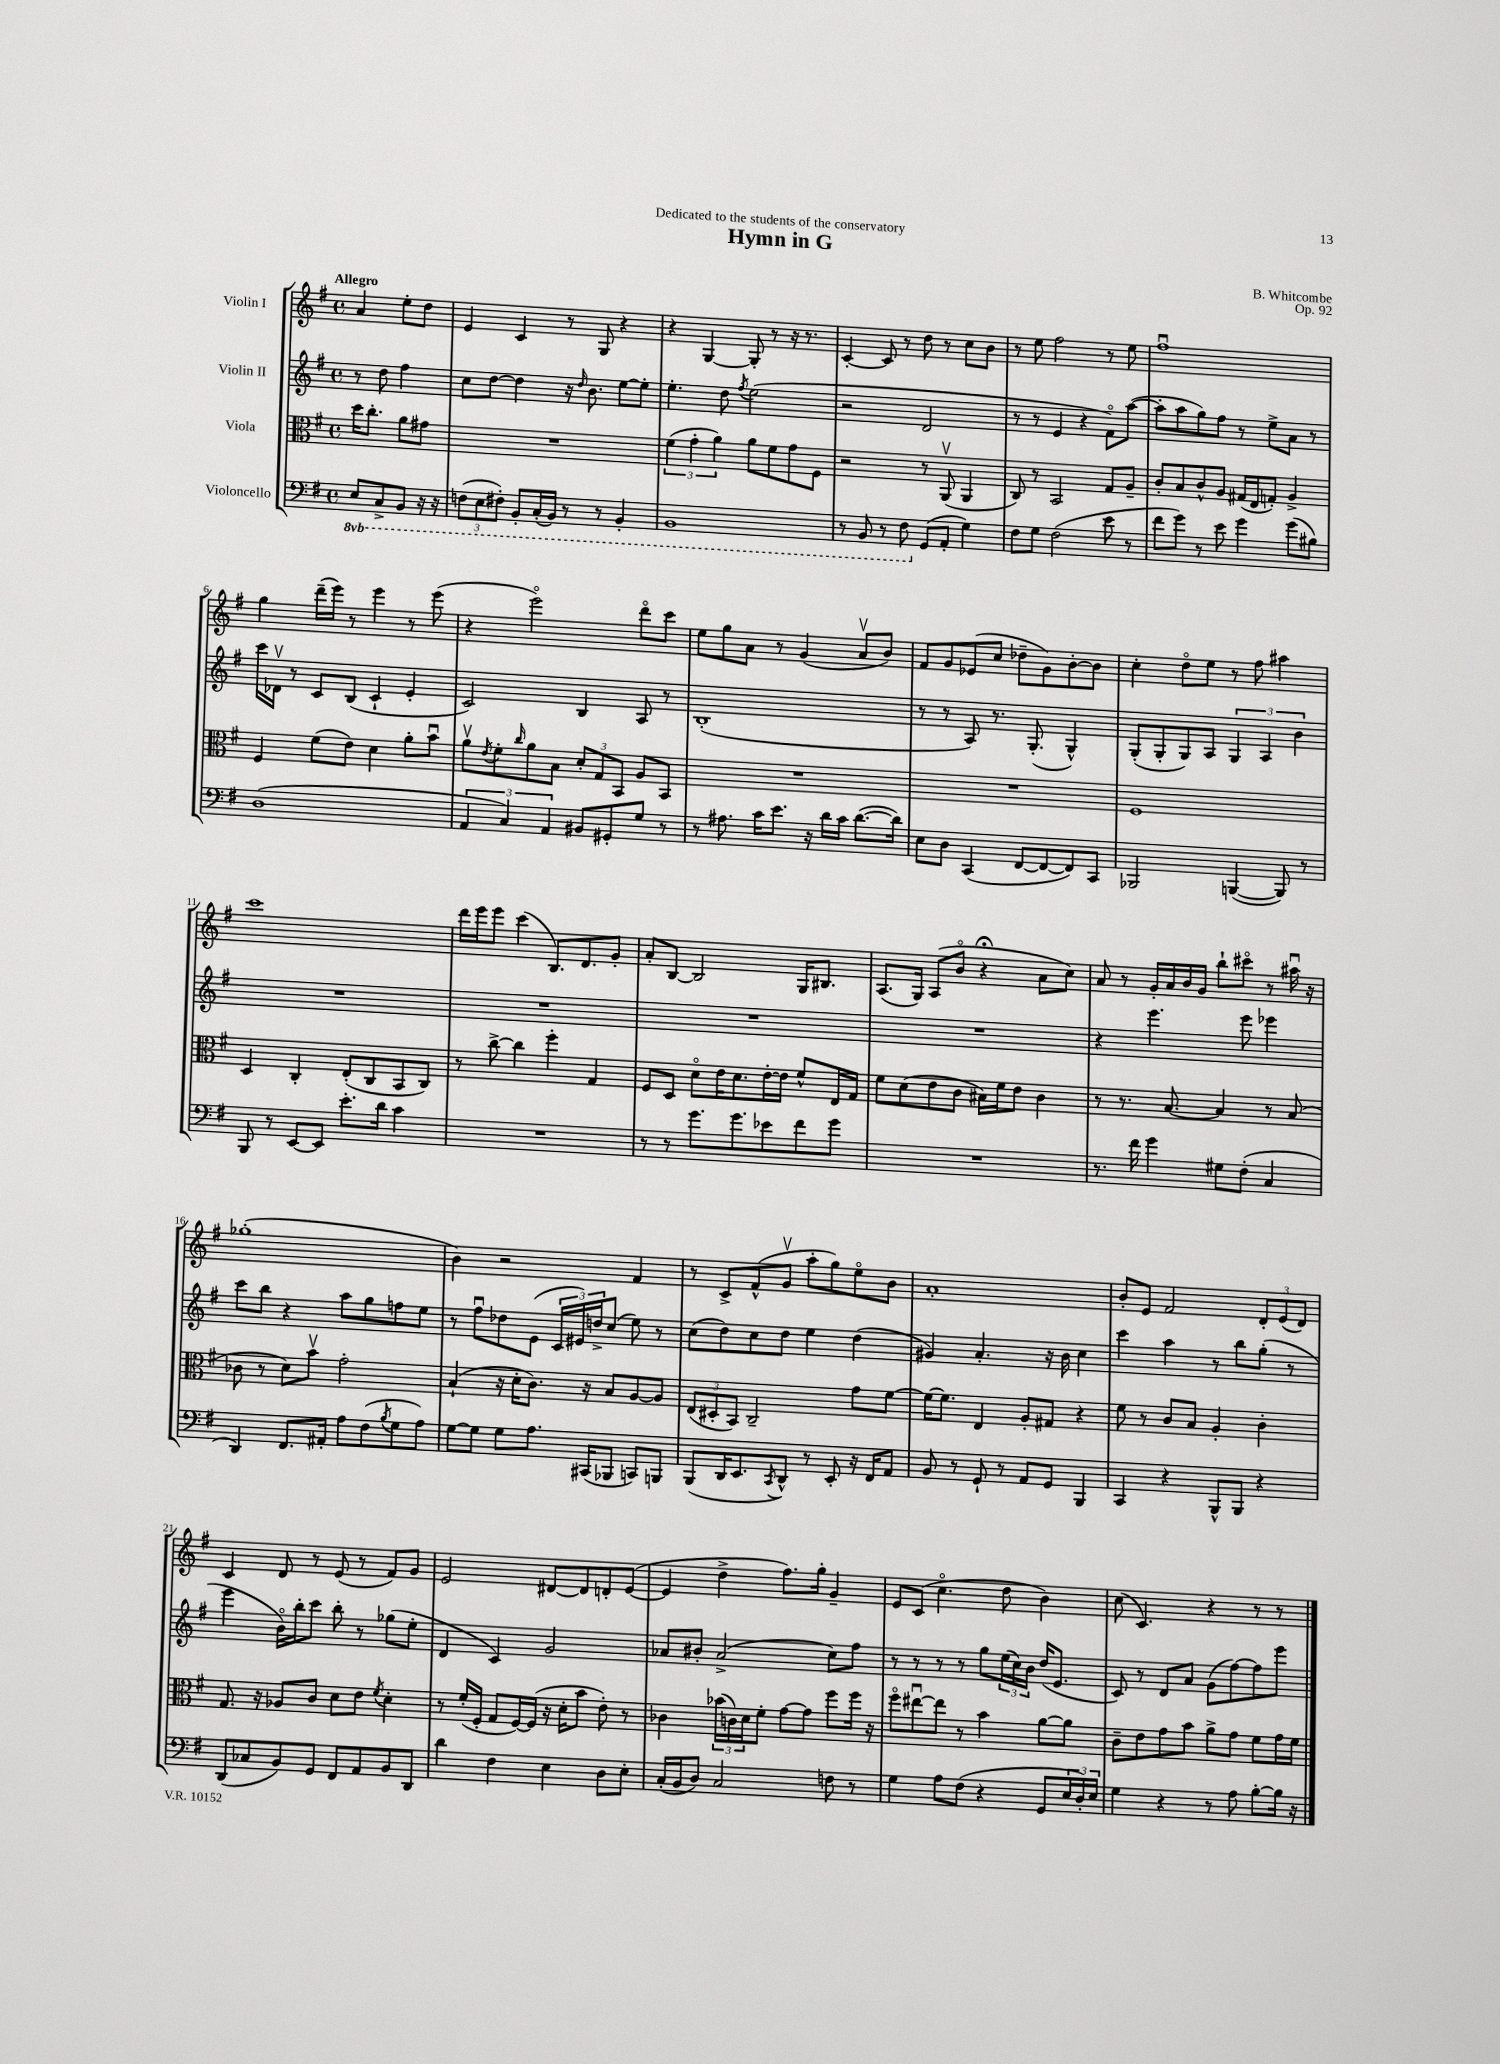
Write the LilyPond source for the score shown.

\header { title = "Hymn in G" composer = "B. Whitcombe" dedication = "Dedicated to the students of the conservatory" opus = "Op. 92" }
<<
\new StaffGroup <<
\new Staff = "s0" \with { instrumentName = "Violin I" } {
    \clef treble \key g \major \defaultTimeSignature \time 4/4 \partial 2 \tempo "Allegro"
    a'4 e''8-. d''8 |
    e'4 c'4 r8 g8 r4 |
    r4 g4~ g8-. r8 r16 r8. |
    c'4~-. c'8 r8 d''8 r8 c''8 b'8 |
    r8 e''8 fis''2 r8 e''8 |
    fis''1\downbow |
    g''4 d'''16--( e'''16) r8 e'''4 r8 e'''8( |
    r4 e'''2\flageolet) d'''8\flageolet c'''8 |
    e''8 g''8 a'8 r8 g'4( a'8\upbow b'8) |
    fis'8 g'8 ees'8( c''8 des''8-- g'8) b'8~-. b'8 |
    c''4-. d''8\flageolet e''8 r8 fis''8 ais''4 |
    c'''1 |
    d'''16 e'''16 e'''8 c'''4( b8.) d'8. g'8-. |
    a'8-. b8~ b2 g16 bis8. |
    a8.( g16) a8( b'8\flageolet r4\fermata a'8 c''8) |
    a'8 r8 g'16-. a'16 b'16 g'16 b''8-! cis'''8\flageolet r8 ais''16\downbow r16 |
    ges''1-.( |
    b'4) r2 fis'4 |
    r8 c'8-> fis'8-^( g'8\upbow a''8-. g''8) e''8\flageolet b'8 |
    a'1-. |
    b'8-. e'8 fis'2 \tuplet 3/2 { d'8-. e'8( d'8) } |
    c'4 d'8 r8 e'8( r8 fis'8) g'8 |
    e'2 dis'8~ dis'8 d'8-. e'8~( |
    e'4 d''4-> fis''8.) g''16-. g'4-- |
    e'8 c'8( c''4.\flageolet d''8 b'4) |
    c''8( c'4.) r4 r8 r8 \bar "|." |
}
\new Staff = "s1" \with { instrumentName = "Violin II" } {
    \clef treble \key g \major \defaultTimeSignature \time 4/4 \partial 2
    r8 d''8 fis''4 |
    c''8 d''8~ d''4 r16 \grace { d''16 } b'8. e''8~ e''8-. |
    e''4.-. d''8 \acciaccatura { fis''8 } e''2( |
    r2 d'2 |
    r8 r8 e'4 r4 fis'8\flageolet) a''8~( |
    a''8-. a''8 g''8) fis''8 r8 e''8-> a'8 r8 |
    c'''16 des'16\upbow r8 c'8 b8( c'4-! e'4-. |
    c'2) b4 a8 r8 |
    b1-.( |
    r8 r8 a8) r8. g8.-.( g4-^) |
    g8-.( g8-. g8) a8 \tuplet 3/2 { g4 a4 b'4 } |
    R1 |
    R1 |
    R1 |
    R1 |
    r4 e'''4. e'''8 ees'''4 |
    c'''8 b''8 r4 a''8 g''8 f''8 e''8 |
    r8 fis''8\downbow des''8 e'8( \tuplet 3/2 { c'16 eis'16) d''16-> } c''8( e''8) r8 |
    c''8( d''8) c''8 d''8 e''4 d''4( |
    gis'4) a'4.-. r16 b'16 c''4 |
    c'''4 a''4 r8 b''8 g''8-.( r8 |
    e'''4 b'16\flageolet) b''16-. c'''8 b''8-. r8 ges''8( e''8-. |
    d'4 c'4) g'2 |
    aes'8 bis'8-. aes'2->( c''8) fis''8 |
    r8 r8 r8 r8 g''8 \tuplet 3/2 { e''16( c''16) b'16 } d''16( e'8. |
    c'8) r8 d'8 a'8 g'8( fis''8~) fis''8 e'''8 \bar "|." |
}
\new Staff = "s2" \with { instrumentName = "Viola" } {
    \clef alto \key g \major \defaultTimeSignature \time 4/4 \partial 2
    d''16 c''8.-. a'8 gis'8 |
    R1 |
    \tuplet 3/2 { fis'4( g'4-. a'4) } a'8 fis'8 g'8 fis8 |
    r2 r8 a,8\upbow( a,4 |
    c8) r8 b,2 g8 a8-- |
    c'8-. b8 c'8-^ a8 gis16( e16 g8-.) a4-> |
    fis4 fis'8( e'8) d'4 a'8-. b'8\downbow |
    a'8\upbow \acciaccatura { e'8 } fis'8-. \grace { c''16 } a'8 b8 \tuplet 3/2 { d'8-. g8 b,8 } a8 b,8 |
    R1 |
    R1 |
    fis1 |
    d4 c4-. e8-.( c8 b,8 c8) |
    r8 c''8~-> c''4 fis''4-. g4 |
    fis8 d8 d'8\flageolet e'16 d'8. e'16~-. e'16 fis'8-^ e16 g16 |
    fis'8 d'8( e'8 c'8 bis16) fis'16 e'8 c'4 |
    r8 r8. b8.~ b4 r8 b8( |
    ces'8 r8 d'8) b'8\upbow g'2-. |
    b4-!( r16 d'16-. c'8.) r16 b8 a8~ a8 |
    \tuplet 3/2 { e8( dis8-. b,8) } c2-- g'8 fis'8~ |
    fis'16~ fis'8. e4 a8-. gis8 r4 |
    fis'8 r8 c'8 b8 a4-. c'4-. |
    g8. r16 aes8 c'8 d'8 e'8 \acciaccatura { fis'8 } d'4-. |
    r8 fis'16-.( fis16-. g8 fis16~) fis16( r16 d'16-. b'8 e'8-.) r8 |
    ces'4 \tuplet 3/2 { bes'16( c'16) d'16 } fis'8-. g'8~ g'8 fis''8 fis''16 r16 |
    fis''8\flageolet eis''8~\downbow eis''8 r8 b'4 a'8~ a'8 |
    c'8-- e'8 g'8 b'8 a'8-> g'8 fis'8 g'16 fis'16 \bar "|." |
}
\new Staff = "s3" \with { instrumentName = "Violoncello" } {
    \clef bass \key g \major \defaultTimeSignature \time 4/4 \set Staff.ottavationMarkups = #ottavation-simple-ordinals \partial 2
    \ottava #-1 e,8 c,8-> b,,8 r16 r16 |
    \tuplet 3/2 { f,8( e,8 fis,8-.) } b,,8-. c,16-.( b,,16) r8 r8 b,,4-. |
    b,,1 |
    r8 b,,8 r8 fis,8 \ottava #0 g,8( a,8-. g4) |
    fis8 g8 fis2( e'8 r8 |
    fis'8 g'8) r8 e'8 g'4 g'8( bis8) |
    d1( |
    \tuplet 3/2 { a,4 c4) a,4 } bis,8 gis,8-. g8 r8 |
    r8 ais8. c'16 e'8. r16 d'16 c'16 d'8.~( d'16) |
    e8 d8 c,4( fis,8~ fis,8~ fis,8) c,8 |
    bes,,2 b,,4~( b,,8) r8 |
    b,,8 r8 e,8~ e,8 e'8.-. d'16 c'4 |
    R1 |
    r8 r8 g'8. g'8. ees'8 fis'8 g'8 |
    R1 |
    r8. fis'16 g'4 gis8 fis8-.( c4 |
    d,4) fis,8. ais,16-. a8 fis8( \acciaccatura { b8 } g8 a8) |
    g8~ g8 g8 a8. cis,16( bes,,8 c,8) b,,8 |
    b,,8( d,16 e,8. \acciaccatura { c,8 } d,8-^) r8 e,8-. r16 fis,16 a,8 |
    b,8 r8 g,8-! r8 a,8 g,8 b,,4 |
    c,4 r4 b,,8-^ b,,8 r4 |
    d,8( ces8 b,8) g,8 fis,8 a,8 b,8 d,8 |
    d'4 fis4 e4 d8 e8-. |
    c16-.( b,16 d8) c2 f8 r8 |
    g4 a8 fis8( r4 g,8 \tuplet 3/2 { e16 d16-.) e16 } |
    g4 r4 r8 a8 b8~-. b16 r16 \bar "|." |
}
>>
>>
